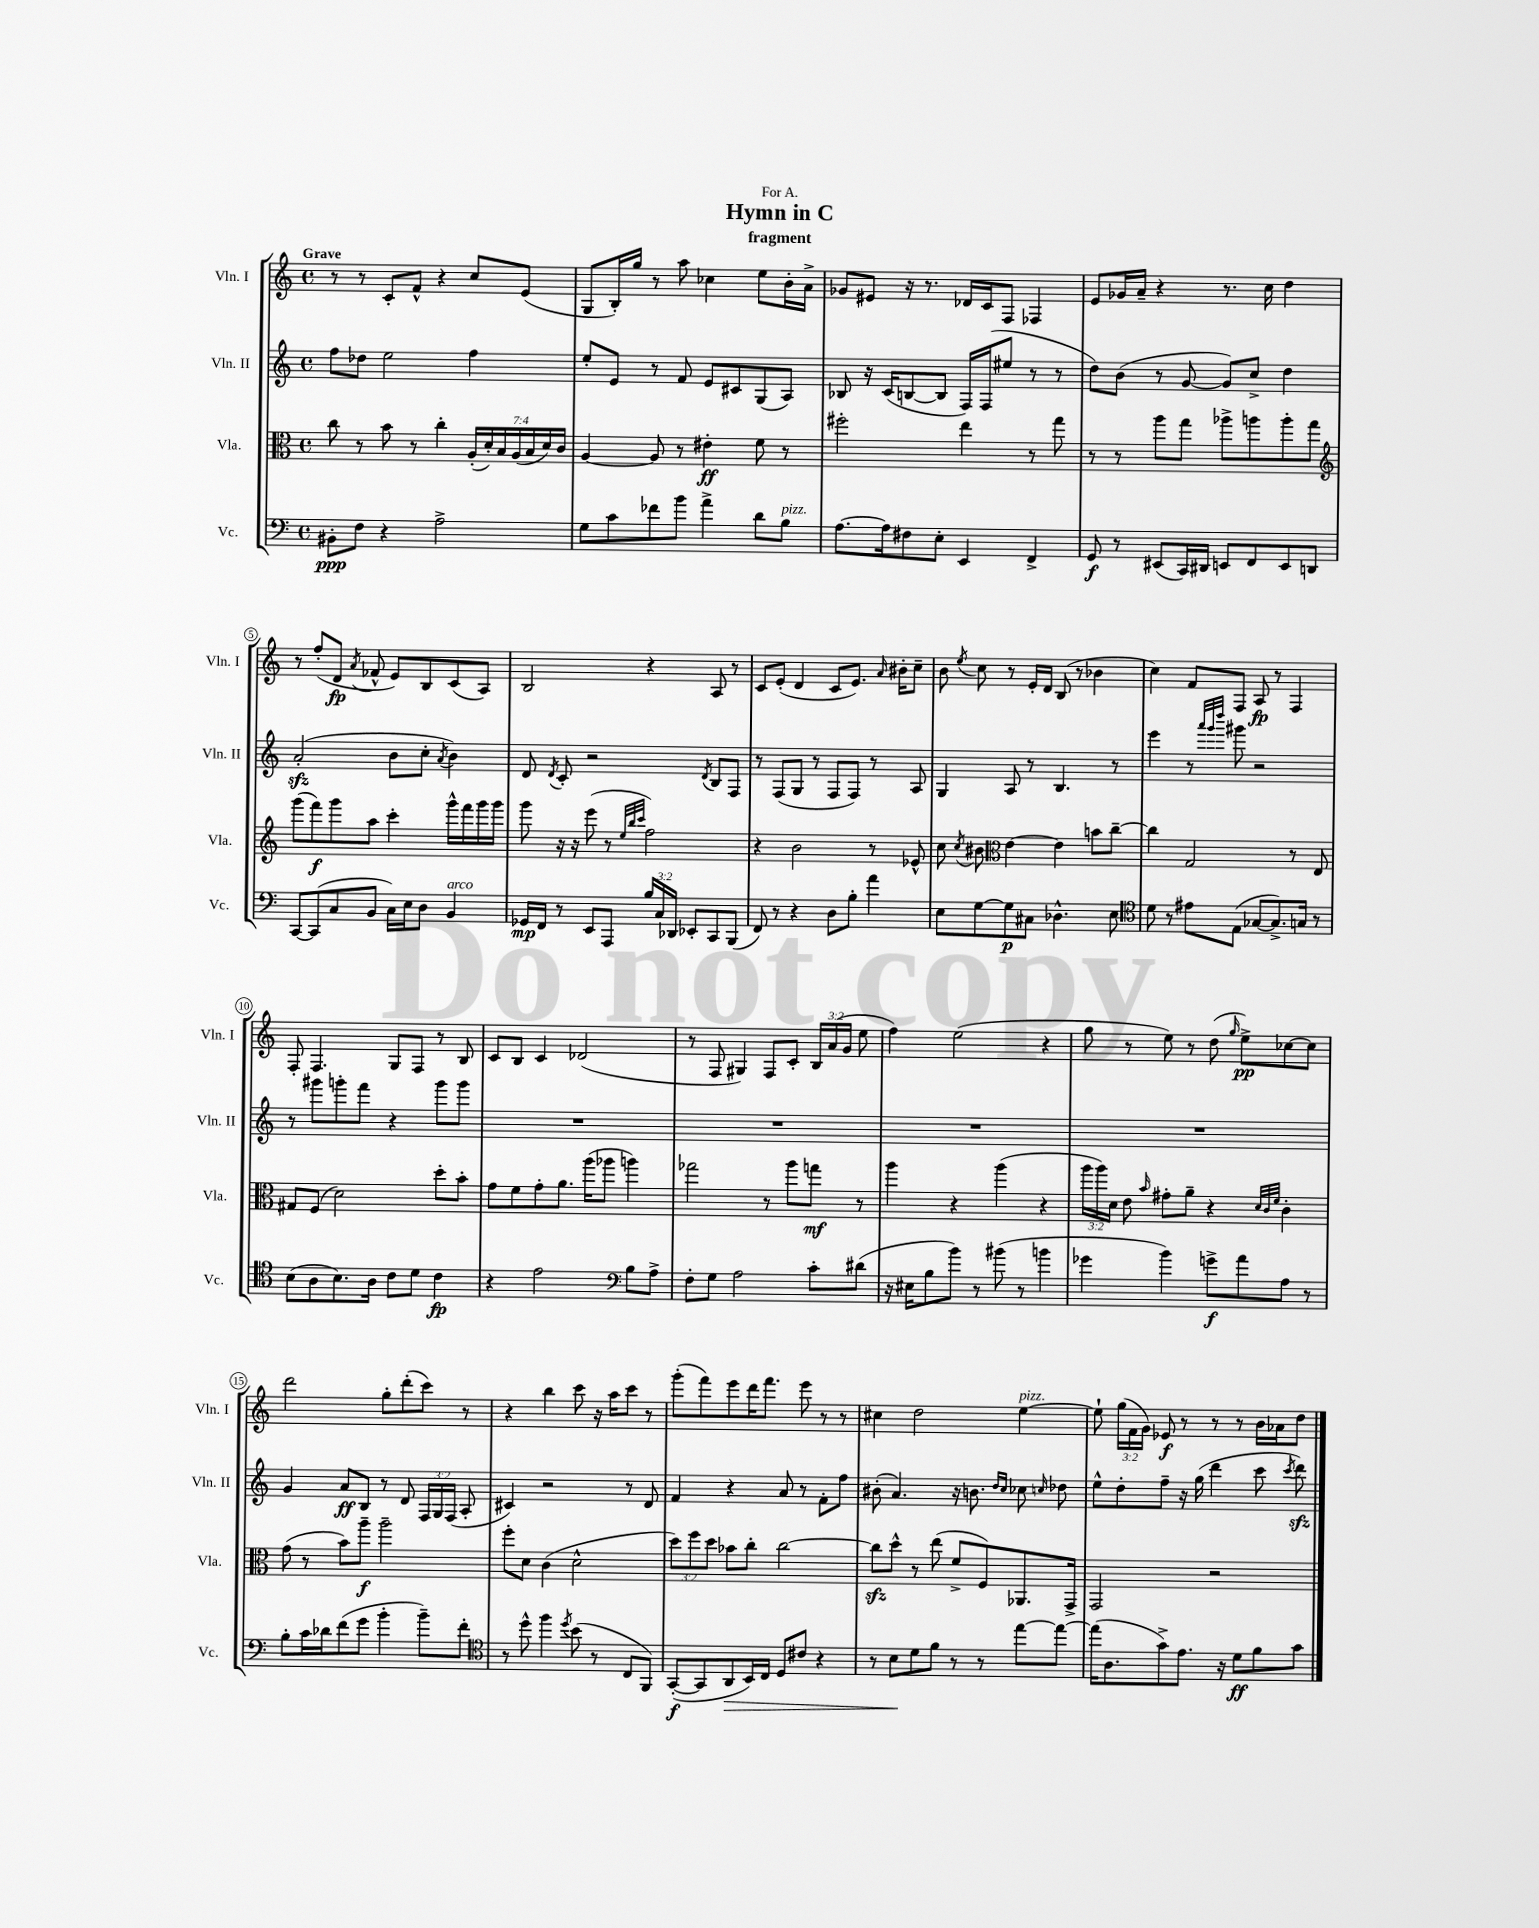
\header { title = "Hymn in C" subtitle = "fragment" dedication = "For A." }
<<
\new StaffGroup <<
\new Staff = "s0" \with { instrumentName = "Vln. I" shortInstrumentName = "Vln. I" } {
    \clef treble \key c \major \defaultTimeSignature \time 4/4 \override Staff.TupletNumber.text = #tuplet-number::calc-fraction-text \tempo "Grave"
    \autoBeamOff r8 r8 c'8[-. f'8]-^ r4 c''8[ e'8]( |
    g8[ b16-.) g''16] r8 a''8 ces''4 e''8[ b'16-. a'16]-> |
    ges'8[ eis'8] r16 r8. des'16[ c'16 f8] fes4 |
    e'8[ ges'16 a'16]-- r4 r8. c''16 d''4 |
    r8 f''8[-.( d'8]\fp \acciaccatura { a'8 } fes'8-^ e'8[) b8 c'8( a8]) |
    b2 r4 a8 r8 |
    c'8[ e'8]-.( d'4 c'8[ e'8.]) \grace { a'16 } bis'16[-. c''8]-- |
    b'8 \acciaccatura { e''8 } c''8 r8 e'16[-. d'16] b8( r8 bes'4 |
    c''4) f'8[ f8] a8\fp r8 f4 |
    f8-. f4. g8[ f8] r8 b8 |
    c'8[ b8] c'4 des'2( |
    r8 f8 gis4) f8[ c'8]-. \tuplet 3/2 { b16[ a'16( g'16] } e''8 |
    f''4) e''2( r4 |
    g''8 r8 e''8) r8 d''8( \grace { g''16 } e''8[->\pp) ces''8~ ces''8] |
    d'''2 g''8[-. d'''8-.( c'''8]) r8 |
    r4 b''4 c'''8 r16 a''16[ c'''8] r8 |
    g'''8[-.( f'''8) e'''8 d'''16 f'''8.] e'''8 r8 r8 |
    cis''4 d''2 e''4~^\markup { \italic "pizz." } |
    e''8-! \tuplet 3/2 { g''16[( f'16 g'16]) } ees'8\f r8 r8 r8 b'16[ aes'16 d''8] \bar "|." |
}
\new Staff = "s1" \with { instrumentName = "Vln. II" shortInstrumentName = "Vln. II" } {
    \clef treble \key c \major \defaultTimeSignature \time 4/4 \override Staff.TupletNumber.text = #tuplet-number::calc-fraction-text
    \autoBeamOff f''8[ des''8] e''2 f''4 |
    e''8[-. e'8] r8 f'8 e'8[ cis'8 g8( a8]) |
    bes8 r16 c'16[( b8~ b8] f16[) f16( eis''8] r8 r8 |
    d''8[) b'8]( r8 g'8~ g'8[) c''8]-> d''4 |
    a'2-.\sfz( b'8[ c''8]-. \acciaccatura { a'8 } b'4) |
    d'8 \acciaccatura { d'8 } c'8-. r2 \acciaccatura { d'8 } b8[ f8] |
    r8 f8[( g8] r8 f8[ f8]) r8 a8 |
    g4 a8 r8 b4. r8 |
    e'''4 r8 \grace { a'''32[ g'''32 d''''32] } gis'''8 r2 |
    r8 gis'''8[ g'''8-. f'''8] r4 g'''8[ g'''8] |
    R1 |
    R1 |
    R1 |
    R1 |
    g'4 a'8[\ff b8] r8 d'8 \tuplet 3/2 { f16[ g16 f16]( } a8-. |
    cis'4) r2 r8 d'8 |
    f'4 r4 a'8 r8 f'8[-. f''8] |
    bis'8-.( a'4.) r16 b'8. \grace { d''16[ c''16] } ces''8 \grace { c''16 } des''8 |
    e''8[-^ d''8-. f''8]-- r16 g''16( d'''4 c'''8 \acciaccatura { c'''8 } d'''8\sfz) \bar "|." |
}
\new Staff = "s2" \with { instrumentName = "Vla." shortInstrumentName = "Vla." } {
    \clef alto \key c \major \defaultTimeSignature \time 4/4 \override Staff.TupletNumber.text = #tuplet-number::calc-fraction-text
    \autoBeamOff c''8 r8 b'8 r8 c''4-. \tuplet 7/4 { a16[-.( d'16-.) b16 a16( b16 d'16) c'16] } |
    a4~ a8 r8 eis'4-.\ff f'8 r8 |
    fis''2-. e''4 r8 g''8 |
    r8 r8 a''8[ g''8] aes''8[-> a''8 a''8-. g''8] |
    \clef treble g'''8[( f'''8\f) g'''8 a''8] c'''4-. g'''16[-^ f'''16 g'''16 g'''16] |
    g'''8 r16 r16 e'''8( r8 \grace { e''32[ b''32 c'''32] } f''2) |
    r4 b'2 r8 ees'8-^ |
    c''8 \acciaccatura { c''8 } bis'8 \clef alto e'4~ e'4 b'8[ c''8]~-- |
    c''4 g2 r8 e8 |
    gis8[ f8]( d'2) d''8[-. b'8]-. |
    g'8[ f'8 g'8-. a'8.] a''16[( aes''8] a''4) |
    ges''2 r8 a''8[ g''8]\mf r8 |
    a''4 r4 a''4( r4 |
    \tuplet 3/2 { a''16[ a''16) d'16] } e'8 \grace { b'16 } gis'8[-. a'8]-- r4 \grace { d'32[ c'32 f'32] } c'4-. |
    g'8( r8 b'8[) a''8]--\f a''2-- |
    f''8[-. d'8] c'4( d'2-^ |
    \tuplet 3/2 { d''8[) f''8 d''8] } bes'8[ c''8]-. c''2~ |
    c''8[\sfz d''8]-^ r8 e''8( f'8[-> f8) aes,8. g,16]-> |
    g,2 r2 \bar "|." |
}
\new Staff = "s3" \with { instrumentName = "Vc." shortInstrumentName = "Vc." } {
    \clef bass \key c \major \defaultTimeSignature \time 4/4 \override Staff.TupletNumber.text = #tuplet-number::calc-fraction-text
    \autoBeamOff bis,8[-.\ppp f8] r4 a2-> |
    g8[ c'8 fes'8 b'8] a'4-> d'8[ b8]^\markup { \italic "pizz." } |
    a8.[~ a16 fis8 e8]-. e,4 f,4-> |
    g,8\f r8 eis,8[( c,16) dis,16] e,8[ f,8 e,8 d,8] |
    c,8[~ c,8( c8 b,8] c16[) e16 d8] b,4^\markup { \italic "arco" } |
    ges,16[\mp f,16] r8 e,8[ a,,8] \tuplet 3/2 { b16[ c16 des,16] } ees,8[-. c,8 b,,8]( |
    f,8) r8 r4 d8[ b8]-. a'4 |
    e8[ g8~ g8\p cis8] des4.-^ e8 |
    \clef tenor d'8 r8 eis'8[ e8]( ges8[~ ges8.->) g16] r8 |
    b8[( a8 b8.) a16] c'8[ d'8] c'4\fp |
    r4 e'2 \clef bass b8[ a8]-> |
    f8[-. g8] a2 c'8[-. dis'8]( |
    r16 eis16[ b8 b'8]) r8 bis'8( r8 b'4 |
    ges'4 b'4) g'8[->\f a'8 a8] r8 |
    b8[-. c'16 des'16 f'8( g'8] b'4-. b'8[--) f'8]-. |
    \clef tenor r8 d''8-^ f''4 \acciaccatura { d''8 } b'8( r8 c8[ f,8]) |
    g,8[~-.\f( g,8 a,8\> b,16) c16] d8[ cis'8] r4 |
    r8 b8[\! d'8 f'8] r8 r8 e''8[~ e''8]~ |
    e''16[( a8. g'8->) e'8.] r16 d'8[\ff f'8 g'8] \bar "|." |
}
>>
>>
\layout { \context { \Score \override BarNumber.stencil = #(make-stencil-circler 0.1 0.3 ly:text-interface::print) } }
